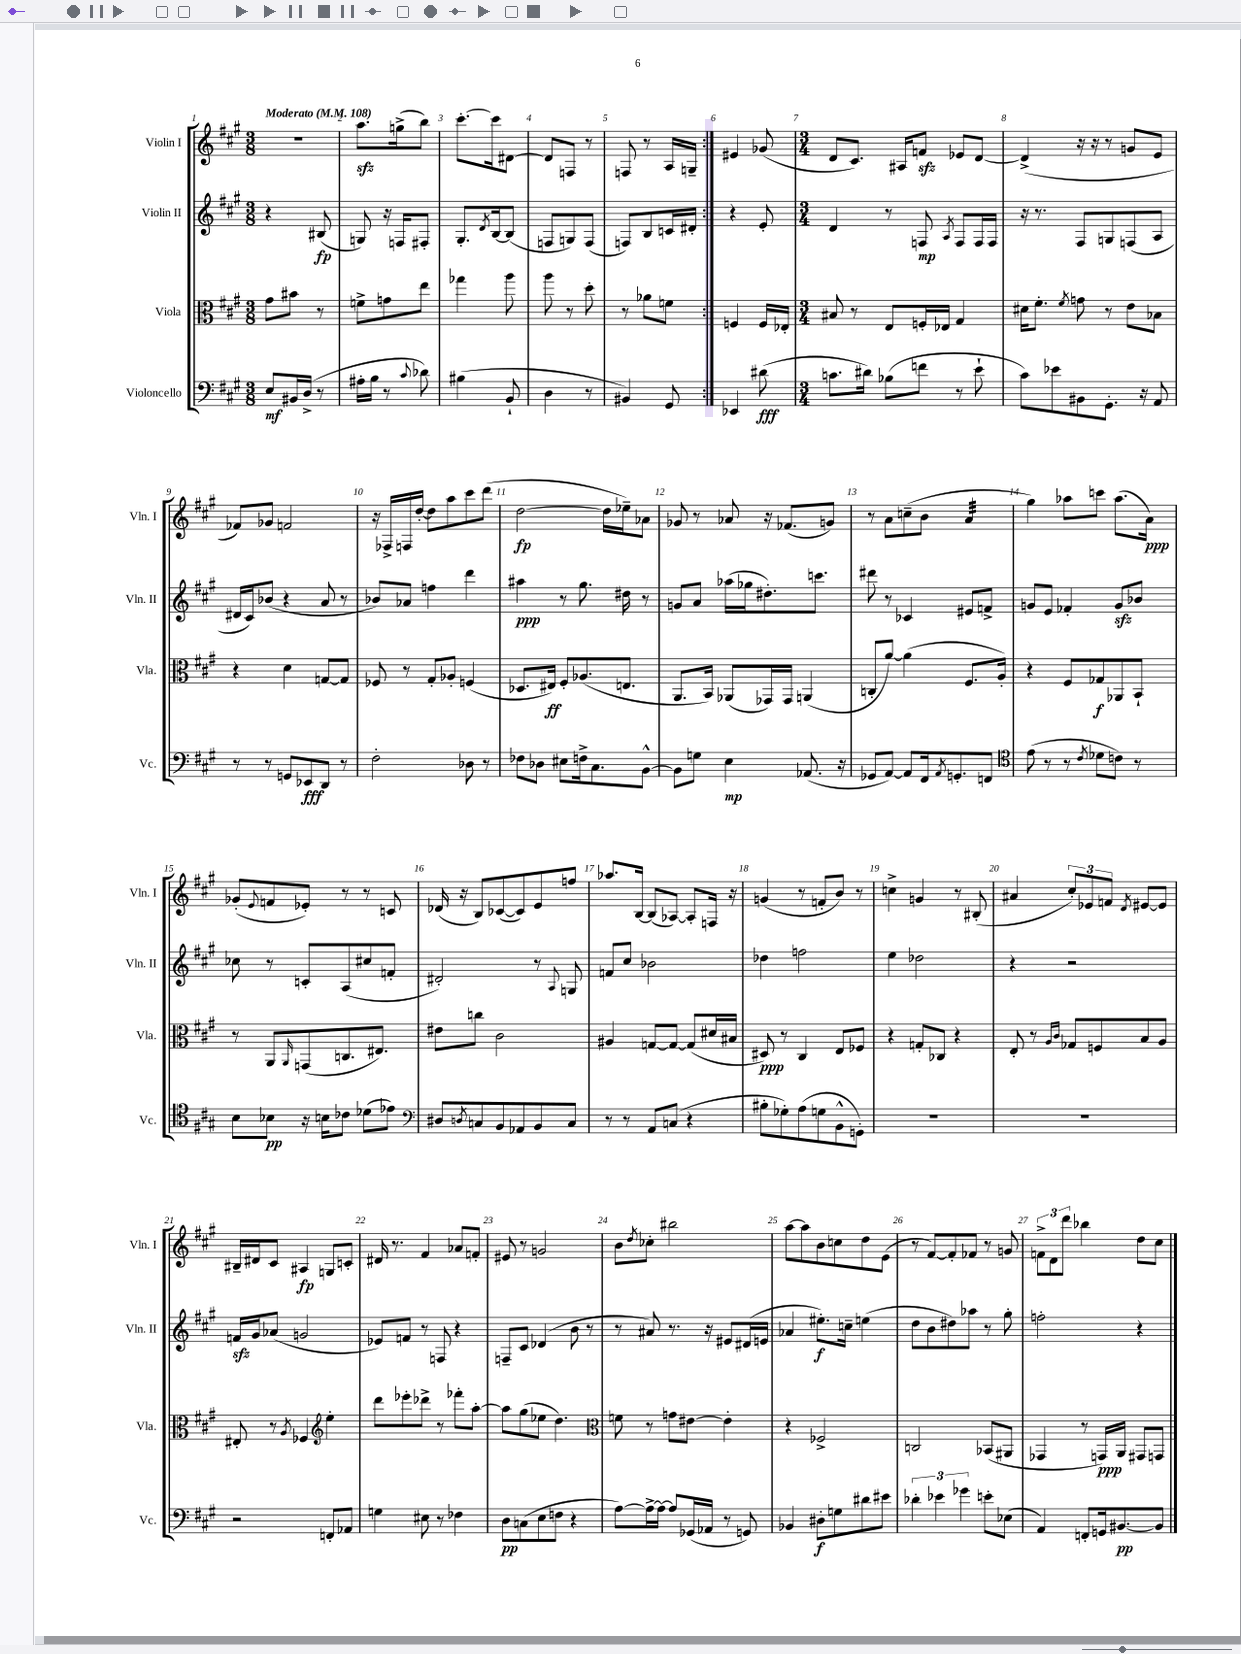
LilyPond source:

<<
\new StaffGroup <<
\new Staff = "s0" \with { instrumentName = "Violin I" shortInstrumentName = "Vln. I" } {
    \clef treble \key a \major \numericTimeSignature \time 3/8 \tempo "Moderato" 4 = 108
    \repeat volta 2 { R4. |
    a''8.\sfz g''16->( b''8) |
    cis'''8.~-. cis'''16 dis'8~ |
    dis'8 f8 r8 |
    f8 r8 a16 g16-- | }
    eis'4 ges'8( |
    \numericTimeSignature \time 3/4 d'8 cis'8.) ais16 f'8\sfz ees'8 d'8~ |
    d'4->( r16 r16 r8 g'8 e'8 |
    fes'8) ges'8 f'2 |
    r16 fes16-> f16 d''16~-. d''8 a''8 cis'''8 d'''8( |
    d''2~\fp d''16 ees''16--) aes'8 |
    ges'8 r8 aes'8 r16 fes'8.( g'8) |
    r8 a'8 c''8--( b'8 a'4:32 |
    gis''4) aes''8 c'''8 aes''8.( a'16\ppp) |
    ges'8-.( \appoggiatura { e'8 } f'8 ees'8-.) r8 r8 c'8 |
    des'16( r16 b8) ces'8~( ces'8) e'8 f''8 |
    aes''8. b16~ b8( aes8~) aes8-. f16 r16 |
    g'4( r8 f'8-. b'8) r8 |
    c''4-> g'4 r8 bis8-.( |
    ais'4 \tuplet 3/2 { cis''8-.) ees'8 f'8 } \acciaccatura { d'8 } eis'8~ eis'8 |
    bis16-- dis'16 cis'8 ais4\fp g8 c'8-. |
    dis'16 r8. fis'4 aes'8 f'8-. |
    eis'8 r8 g'2 |
    b'8 \acciaccatura { d''8 } ces''8-. bis''2 |
    a''8~ a''8 b'8 c''8 d''8 e'8( |
    r8 fis'8~) fis'8-. fes'8 r8 g'8 |
    \tuplet 3/2 { f'8-> d'8 d'''8 } bes''4 d''8 cis''8 \bar "|." |
}
\new Staff = "s1" \with { instrumentName = "Violin II" shortInstrumentName = "Vln. II" } {
    \clef treble \key a \major \numericTimeSignature \time 3/8
    \repeat volta 2 { r4 bis8\fp( |
    g8) r16 f16 fis8-. |
    gis8.-. \acciaccatura { d'8 } b16~ b8( |
    f8 g8) f8( |
    f8) b8 c'16 dis'16-. | }
    r4 e'8-. |
    \numericTimeSignature \time 3/4 d'4 r8 f8\mp \acciaccatura { a8 } f8 f16 f16 |
    r16 r8. fis8 g8 f8( a8 |
    dis'16 cis'16) bes'8( r4 a'8 r8 |
    bes'8) aes'8 f''4 d'''4 |
    ais''4\ppp r8 gis''8. dis''16 r8 |
    g'8 a'8 aes''16( ges''16 dis''8.-.) c'''8. |
    dis'''8 r8 ces'4 eis'8 f'8-> |
    g'8 e'8 fes'4-. g'8\sfz bes'8 |
    ces''8 r8 c'8-. a8( cis''8 f'8-. |
    dis'2-.) r8 \appoggiatura { a8 } g8 |
    f'8 cis''8 bes'2 |
    des''4 f''2 |
    e''4 des''2 |
    r4 r2 |
    f'16\sfz gis'16 aes'8( g'2 |
    ees'8) f'8 r8 f8 r4 |
    f8-- cis'8 des'4( b'8 r8 |
    r8 ais'8) r8. r16 eis'8 dis'16( e'16 |
    aes'4 eis''8.-.\f) c''16-- e''4( |
    d''8 b'8 dis''8) aes''8 r8 gis''8-. |
    f''2-. r4 \bar "|." |
}
\new Staff = "s2" \with { instrumentName = "Viola" shortInstrumentName = "Vla." } {
    \clef alto \key a \major \numericTimeSignature \time 3/8
    \repeat volta 2 { gis'8 bis'8 r8 |
    f'8-> g'8 e''8 |
    ges''4 a''8 |
    a''8 r8 d''8-. |
    r8 aes'8 f'8 | }
    f4 f16 ees16-. |
    \numericTimeSignature \time 3/4 bis8 r8 e8 f16-. ees16 gis4 |
    dis'16 fis'8.-. \acciaccatura { fis'8 } g'8 r8 e'8 bes8 |
    r4 d'4 g8~ g8 |
    fes8 r8 gis8-. aes8-. f4( |
    des8. eis16\ff) fis8-. aes8.( e8. |
    a,8. b,16) aes,8( ges,16) ges,16 a,4( |
    c8-. a'8~) a'4( fis8. a16-.) |
    r4 fis8 ges8\f aes,8 b,8-! |
    r8 a,8 \grace { a,16 } g,8( c8. eis8.) |
    eis'8 c''8 cis'2 |
    ais4 g8~ g8~ g8( dis'16 bis16 |
    dis8\ppp) r8 cis4 e8 fes8 |
    r4 g8-. ces8 r4 |
    e8-. r8 \grace { a16 cis'16 } ges8 f8 b8 a8 |
    eis8-. r8 \acciaccatura { a8 } fes4 \clef treble e''4-. |
    d'''8 ees'''8-. des'''8-> r8 fes'''8-. a''8~-. |
    a''8 gis''8( ees''8 d''4.) |
    \clef alto f'8 r8 g'8 eis'8~ eis'4-. |
    r4 fes2-> |
    c2 bes,8( ais,8 |
    ges,4 r8 g,16\ppp) a,16 gis,8 g,8 \bar "|." |
}
\new Staff = "s3" \with { instrumentName = "Violoncello" shortInstrumentName = "Vc." } {
    \clef bass \key a \major \numericTimeSignature \time 3/8
    \repeat volta 2 { e8\mf bis,16 d16->( r8 |
    ais16-. b16 r8 \appoggiatura { cis'8 } des'8) |
    bis4( b,8-! |
    d4 r8 |
    bis,4) gis,8 | }
    ees,4 dis'8\fff( |
    \numericTimeSignature \time 3/4 c'8. dis'16) bes8( f'8 r8 e'8-! |
    cis'8) ees'8 bis,8 gis,8.-. r16 a,8 |
    r8 r8 g,8 ees,8\fff d,8 r8 |
    fis2-. des8 r8 |
    fes8 des8 eis8 f16-> cis8. b,8~-^ |
    b,8 g8 e4\mp aes,8.( r16 |
    ges,8 a,8~) a,8 fis,16 \acciaccatura { a,8 } g,8.-. f,8 |
    \clef tenor e'8( r8 r8 \acciaccatura { cis'8 } des'8 c'8) r8 |
    b8 bes8\pp r16 b16 ces'8 des'8( ees'8) |
    \clef bass dis8 \acciaccatura { d8 } c8 b,8 aes,8 b,8 c8 |
    r8 r8 a,8 c8( r4 |
    bis8-. ges8-.) a8( g8 b,8-^ g,8-.) |
    R2. |
    R2. |
    r2 f,8-. aes,8 |
    g4 eis8 r8 fes4 |
    d8\pp c8( e8 f8 r4 |
    a8~) a16~-> a16~ a8 ges,16( aes,16 r8 g,8) |
    bes,4 dis8-.\f g8 dis'8 eis'8 |
    \tuplet 3/2 { des'4-. ees'4 ges'4 } e'8-. ees8( |
    a,4) f,8-. g,16 bis,8.~\pp bis,8 \bar "|." |
}
>>
>>
\layout { \context { \Score \override BarNumber.break-visibility = ##(#f #t #t) barNumberVisibility = #all-bar-numbers-visible } }
